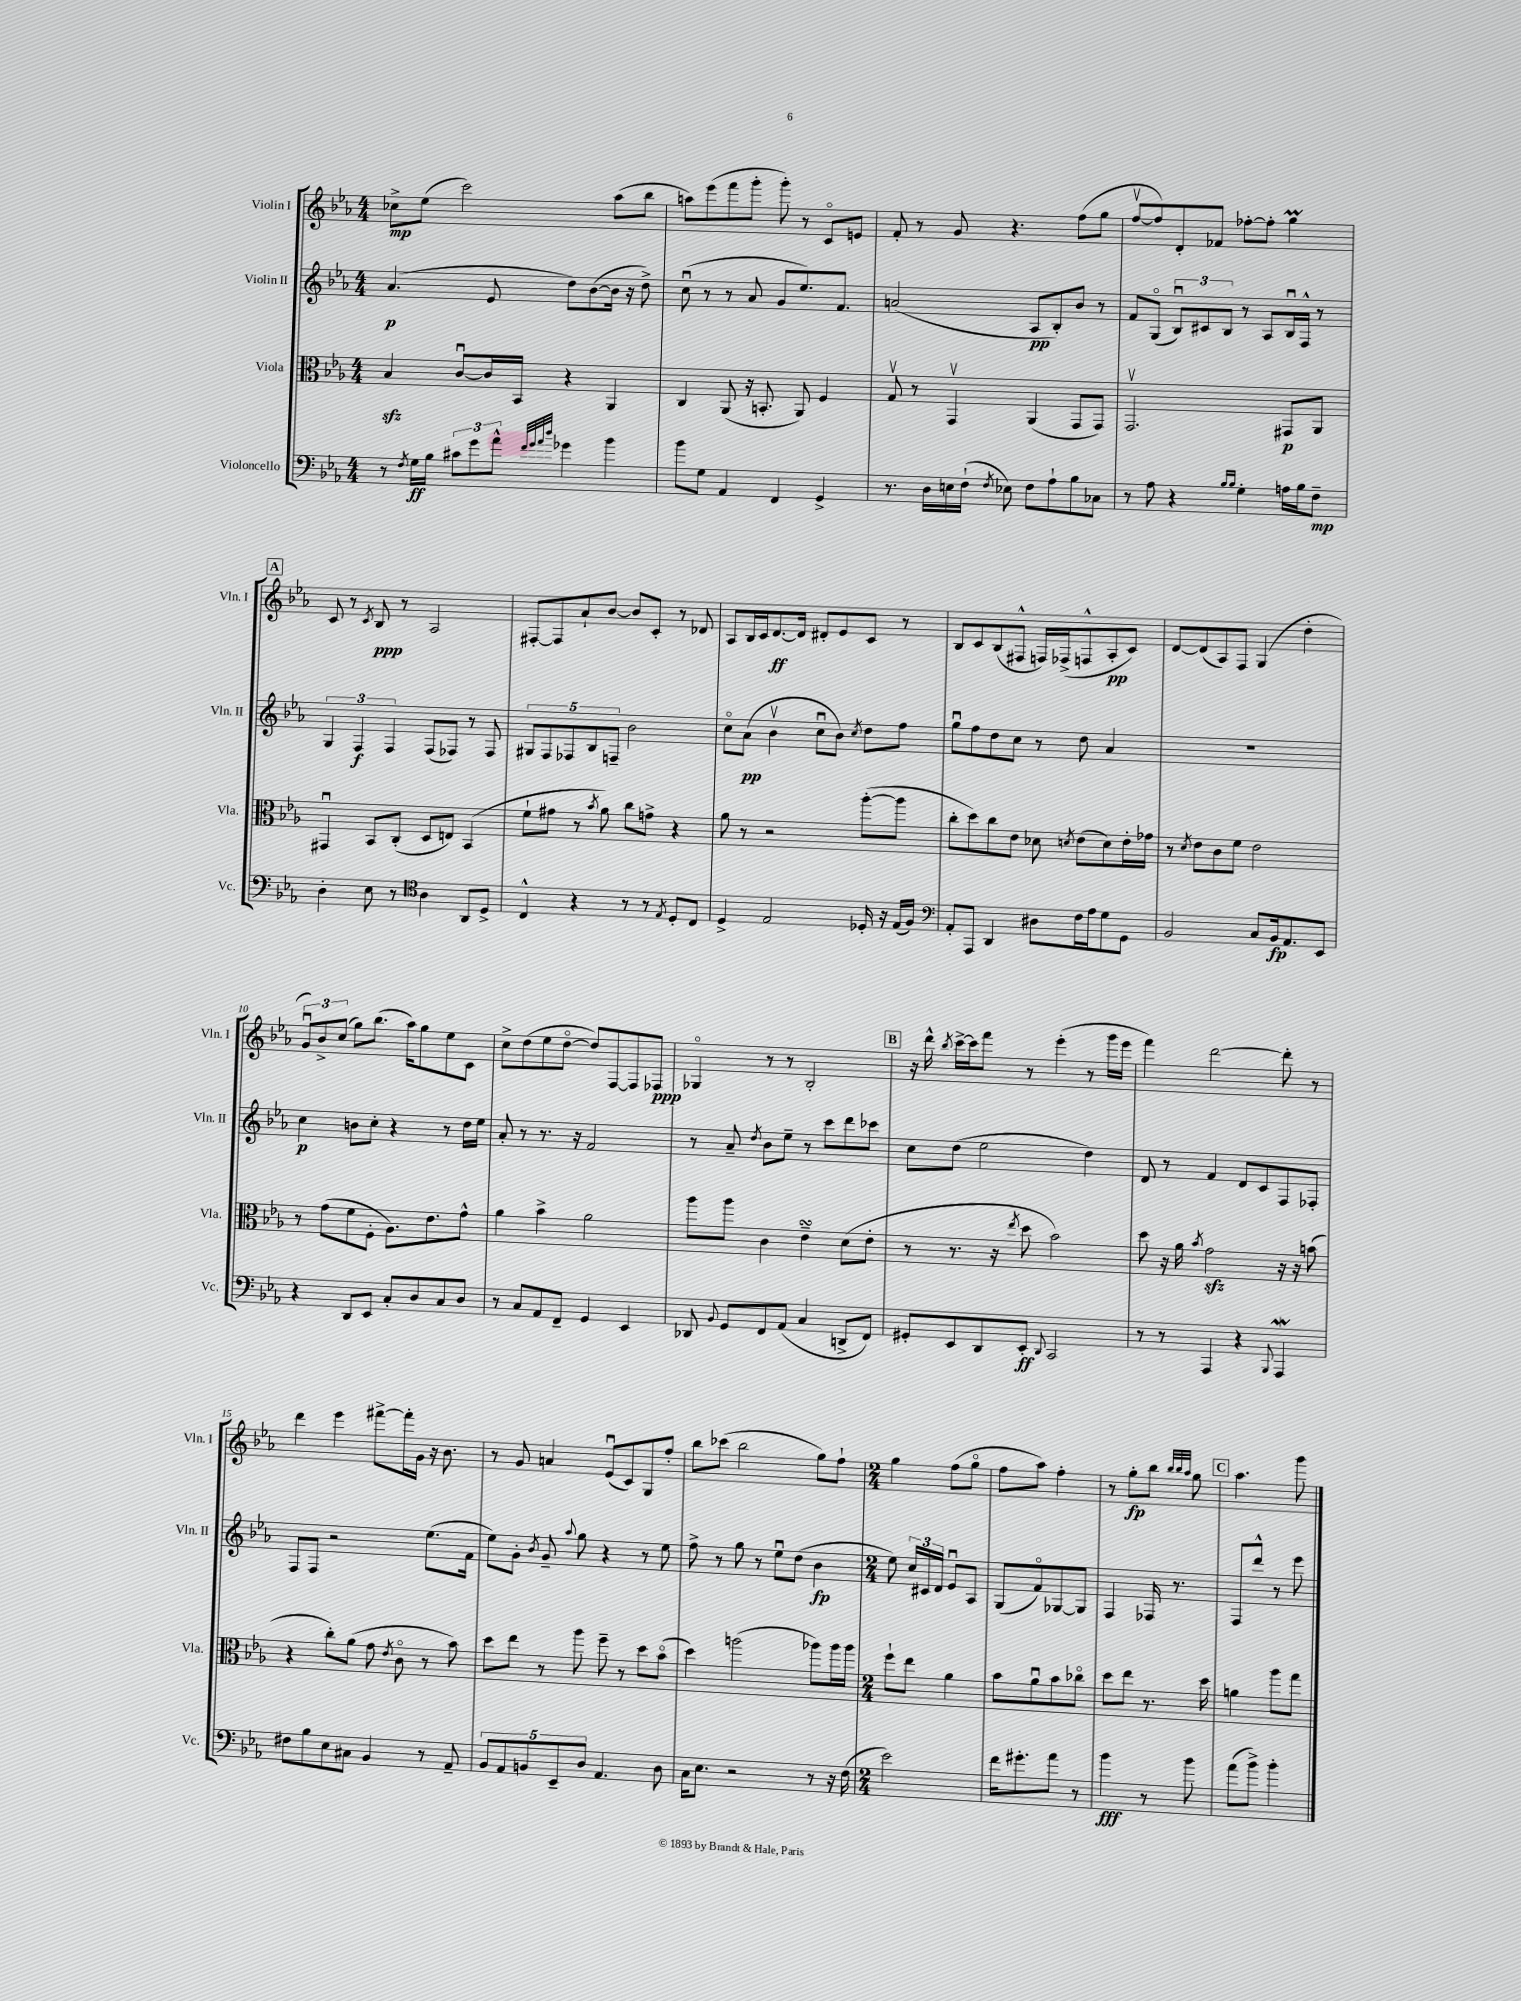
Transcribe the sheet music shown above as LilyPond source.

<<
\new StaffGroup <<
\new Staff = "s0" \with { instrumentName = "Violin I" shortInstrumentName = "Vln. I" } {
    \clef treble \key ees \major \numericTimeSignature \time 4/4
    \autoBeamOff ces''8[->\mp ees''8]( c'''2) aes''8[( bes''8] |
    a''8[) ees'''8( f'''8 g'''8]-. g'''8-.) r8 c'8[\flageolet e'8] |
    f'8-. r8 g'8 r4. f''8[( g''8] |
    f''8[~\upbow f''8) d'8-. fes'8] fes''8[~-. fes''8]-. g''4\prall |
    \mark \markup { \box "A" } c'8 r8 \acciaccatura { c'8 } bes8\ppp r8 aes2 |
    fis8[~-. fis8 aes'8-! bes'8]~ bes'8[ c'8]-. r8 des'8 |
    aes8[ bes16 c'16 d'8.~\ff d'16] dis'8[-. ees'8 c'8] r8 |
    bes8[ c'8 bes8( fis8]-^ f16[) fes16->( f8-^ aes8-.\pp c'8]) |
    d'8[~ d'8( aes8) f8] g4( d''4-. |
    \tuplet 3/2 { g'8[\downbow) bes'8-> c''8]( } g''8[) bes''8.]( aes''16[) g''8 ees''8 c'8] |
    c''8[-> d''8( ees''8 d''8]~\flageolet d''8[) f8~ f8 fes8]\ppp |
    ges4\flageolet r8 r8 bes2-. |
    \mark \markup { \box "B" } r16 d'''16-^ \acciaccatura { bes''8 } c'''16[~-> c'''16 f'''8] r8 ees'''4-.( r8 g'''16[ ees'''16] |
    f'''4) d'''2~ d'''8-. r8 |
    d'''4 ees'''4 fis'''8[~-> fis'''16-. g'16] r16 bes'8. |
    r8 g'8 a'4 ees'8[\downbow( c'8) g8 f''8]-. |
    bes''8[ ces'''8]( bes''2 g''8[) f''8]-! |
    \numericTimeSignature \time 2/4 g''4 f''8[( g''8]\flageolet |
    f''8[ aes''8]) f''4-. |
    r8 g''8[-.\fp bes''8] \grace { bes''32[ bes''32 aes''32] } g''8 |
    \mark \markup { \box "C" } aes''4. g'''8 \bar "|." |
}
\new Staff = "s1" \with { instrumentName = "Violin II" shortInstrumentName = "Vln. II" } {
    \clef treble \key ees \major \numericTimeSignature \time 4/4
    \autoBeamOff aes'4.\p( ees'8 d''8[) bes'8~( bes'16] r16 d''8->) |
    c''8\downbow( r8 r8 aes'8 g'8[ ees''8.) f'8.] |
    a'2( aes8[\pp bes8-.) bes'8] r8 |
    f'8[ g8]\flageolet( \tuplet 3/2 { bes8[\downbow) cis'8 bes8] } r8 aes8[ bes16\downbow f16]-^ r8 |
    \mark \markup { \box "A" } \tuplet 3/2 { g4 f4\f f4 } f8[( fes8]) r8 fes8 |
    \tuplet 5/4 { gis8[ f8 fes8 bes8 f8]-- } bes'2 |
    c''8[\flageolet aes'8]\pp( bes'4\upbow c''8[\downbow bes'8]) \acciaccatura { c''8 } d''8[ f''8] |
    g''8[\downbow f''8 d''8 c''8] r8 d''8 aes'4 |
    R1 |
    c''4\p b'8[ c''8]-. r4 r8 d''16[ ees''16] |
    aes'8-. r8 r8. r16 f'2 |
    r8 aes'8-- \acciaccatura { d''8 } bes'8[ ees''8]-- r8 c'''8[ d'''8 ces'''8] |
    \mark \markup { \box "B" } c''8[ d''8]( ees''2 d''4) |
    d'8 r8 f'4 d'8[ c'8 f8 fes8]-. |
    f8[ f8] r2 ees''8.[( f'16] |
    ees''8[) g'8]-. \acciaccatura { bes'8 } g'8-- \appoggiatura { aes''8 } g''8 r4 r8 ees''8 |
    f''8-> r8 g''8 r8 ees''8[\downbow d''8]( bes'4\fp |
    \numericTimeSignature \time 2/4 ees''8) \tuplet 3/2 { c''16[ cis'16 d'16] } ees'8[\downbow aes8] |
    g8[( f'8\flageolet) ges8~ ges8] |
    f4 fes16 r8. |
    \mark \markup { \box "C" } f8[ d'''8]-^ r8 ees'''8 \bar "|." |
}
\new Staff = "s2" \with { instrumentName = "Viola" shortInstrumentName = "Vla." } {
    \clef alto \key ees \major \numericTimeSignature \time 4/4
    \autoBeamOff bes4\sfz c'8[~\downbow c'16 bes,16] r4 aes,4 |
    c4 aes,8( r16 b,8.-. aes,8) f4 |
    g8\upbow r8 g,4\upbow aes,4( g,8[ g,8]) |
    g,2.\upbow gis,8[\p aes,8] |
    \mark \markup { \box "A" } gis,4\downbow bes,8[ c8]-.( d8[ e8]) bes,4( |
    f'8[-! gis'8] r8 \acciaccatura { bes'8 } aes'8) c''8[ g'8]-> r4 |
    aes'8 r8 r2 aes''8[~-.( aes''8] |
    c''8[-. d''8) c''8 ees'8] des'8 \acciaccatura { d'8 } ees'8[( d'8) ees'16-. ges'16] |
    r8 \acciaccatura { d'8 } ees'8[ c'8 f'8] ees'2 |
    r8 g'8[( f'8 f8]-. aes8.[) ees'8. g'8]-^ |
    aes'4 bes'4-> aes'2 |
    aes''8[ aes''8] c'4 ees'4--\turn d'8[( ees'8]-. |
    \mark \markup { \box "B" } r8 r8. r16 \acciaccatura { ees''8 } d''8 bes'2) |
    d''8 r16 aes'16 \acciaccatura { bes'8 } g'2\sfz r16 r16 b'8( |
    r4 c''8[-.) aes'8]( g'8 \acciaccatura { ees'8 } c'8\flageolet r8 bes'8) |
    d''8[ ees''8] r8 aes''8 f''8-- r8 d''8[ bes'8]\flageolet( |
    d''4) a''2( aes''8[) aes''16 aes''16] |
    \numericTimeSignature \time 2/4 f''8[-! ees''8] aes'4 |
    bes'8[ aes'8\downbow bes'8 ces''8]\flageolet |
    d''8[ ees''8] r8. d''16 |
    \mark \markup { \box "C" } a'4 aes''8[ g''8] \bar "|." |
}
\new Staff = "s3" \with { instrumentName = "Violoncello" shortInstrumentName = "Vc." } {
    \clef bass \key ees \major \numericTimeSignature \time 4/4
    \autoBeamOff r8 \acciaccatura { f8 } g16[\ff bes16] \tuplet 3/2 { cis'8[ g'8 aes'8]-^ } \grace { f'32[ g'32 aes'32 d''32] } ges'4 bes'4 |
    bes'8[ g8] aes,4 f,4 g,4-> |
    r8. d16[ e16 f16]-!( \acciaccatura { f8 } ees8) f8[ aes8-! bes8 ces8] |
    r8 aes8 r4 \grace { bes16[ bes16] } g4-. a16[ bes16 f8]--\mp |
    \mark \markup { \box "A" } d4-. ees8 r8 \clef tenor aes4 aes,8[ d8]-> |
    c4-^ r4 r8 r8 \acciaccatura { ees8 } d8[-. c8] |
    d4-> ees2 des16-. r16 ees16[( f16]) |
    \clef bass aes,8[-. aes,,8] d,4 dis8[ f16 aes16 g8 g,8] |
    bes,2 c8[ bes,16\fp aes,8. ees,8] |
    r4 d,8[ ees,8] c8[-. d8 c8 d8] |
    r8 c8[ aes,8 f,8]-- g,4 ees,4 |
    des,8 \appoggiatura { bes,8 } g,8[ f,8 aes,8]( c4 d,8[-> f,8]) |
    \mark \markup { \box "B" } gis,8[-. ees,8 d,8 ees,8]-.\ff \appoggiatura { d,8 } c,2 |
    r8 r8 aes,,4 r4 \appoggiatura { bes,,8 } aes,,4\mordent |
    fis8[ bes8 ees8 cis8] bes,4 r8 aes,8-- |
    \tuplet 5/4 { bes,8[ aes,8 b,8 ees,8-- d8] } aes,4. d8 |
    c16[ ees8.] r2 r8 r16 f16( |
    \numericTimeSignature \time 2/4 ees'2) |
    f'16[ gis'8.-. aes'8] r8 |
    bes'4\fff r8 bes'8 |
    \mark \markup { \box "C" } aes'8[( bes'8]->) bes'4-. \bar "|." |
}
>>
>>
